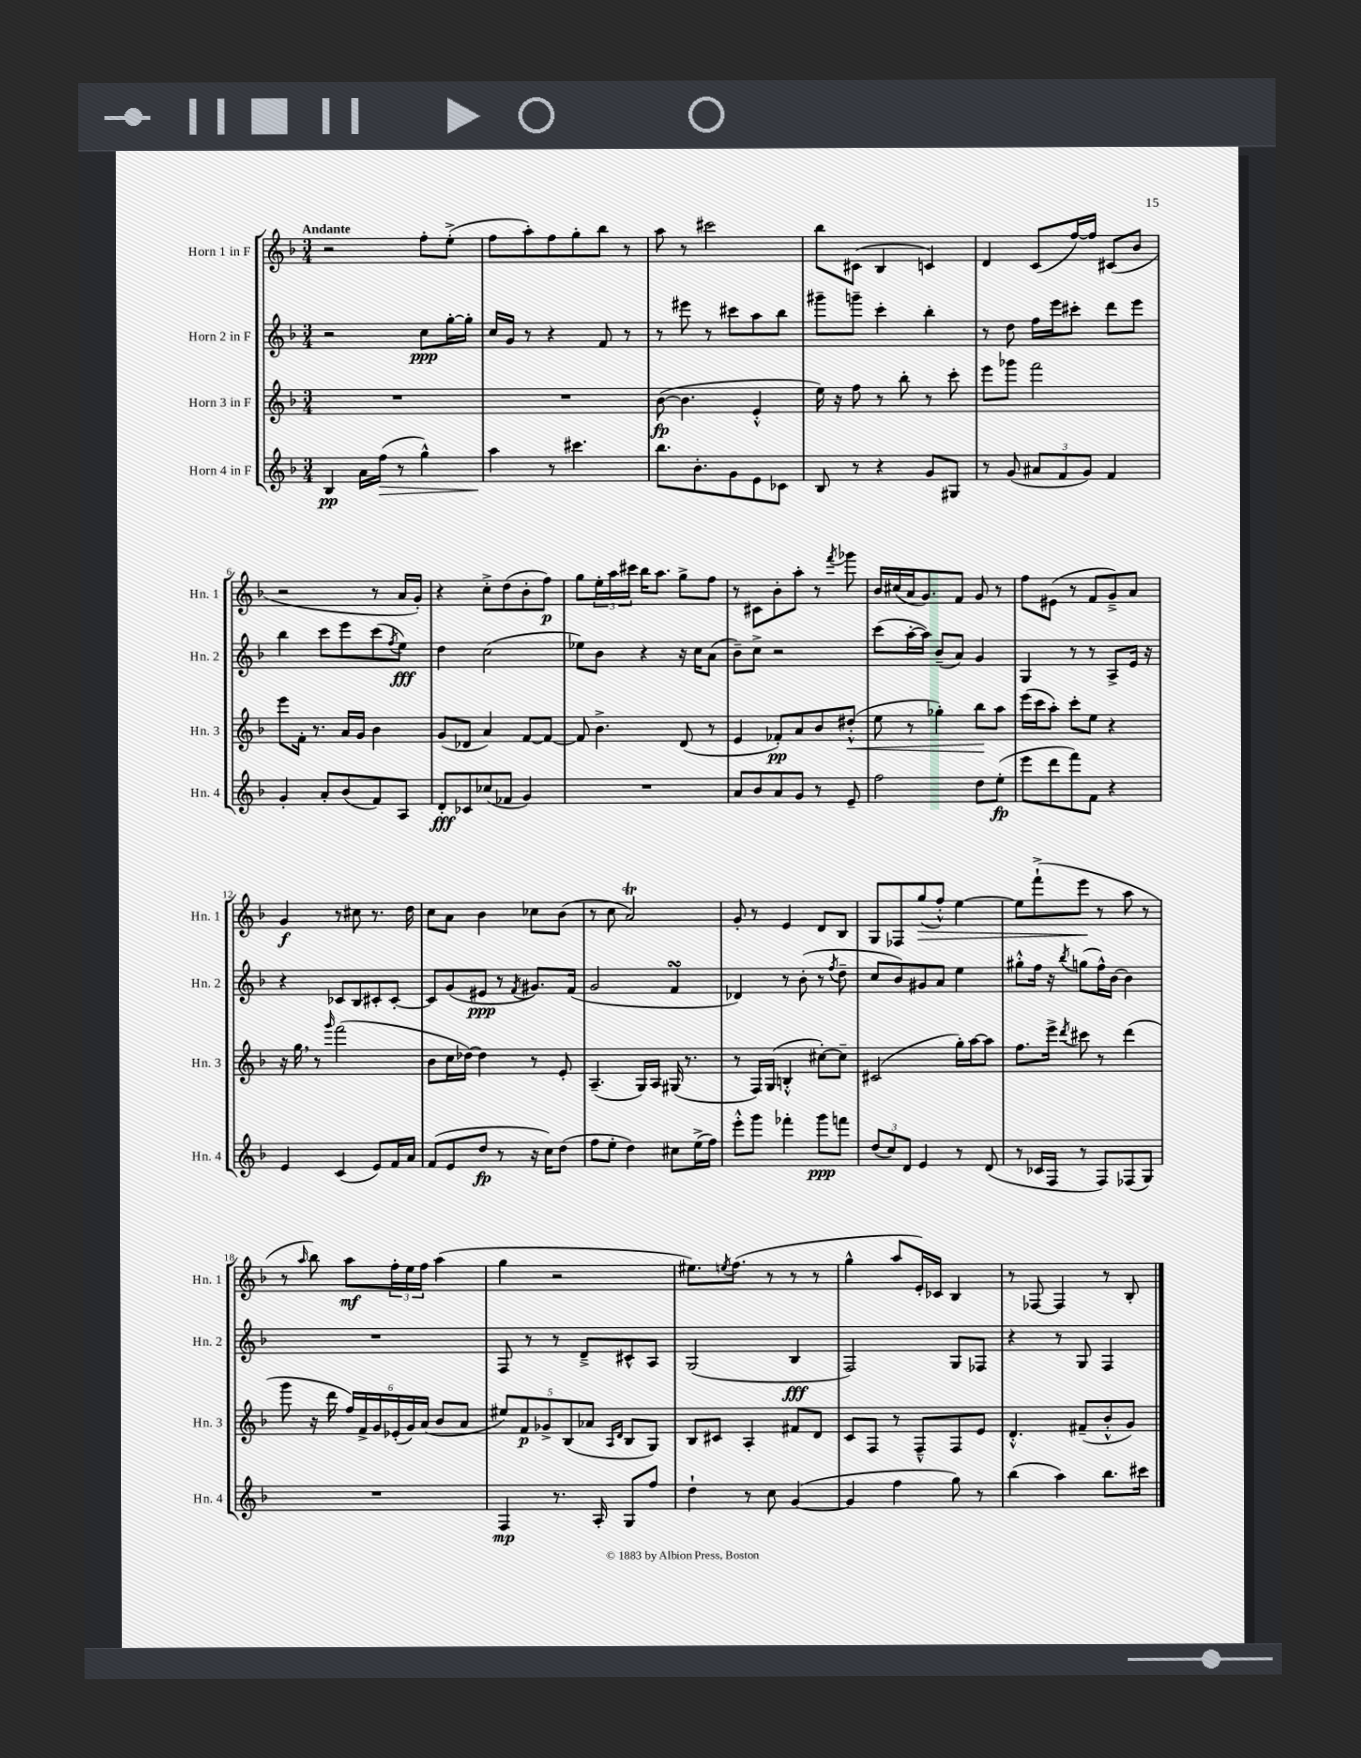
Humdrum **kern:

**kern	**kern	**kern	**kern
*staff4	*staff3	*staff2	*staff1
*clefG2	*clefG2	*clefG2	*clefG2
*k[b-]	*k[b-]	*k[b-]	*k[b-]
*M3/4	*M3/4	*M3/4	*M3/4
4B-	2.r	2r	2r
16a	.	.	.
(16ff	.	.	.
8r	.	.	.
4gg^^)	.	8cc	8ff'
.	.	[16gg'	(8ee'^
.	.	16gg']	.
=	=	=	=
4aa	2.r	16cc	8ff
.	.	16g	.
.	.	8r	8aa')
8r	.	4r	8ff
4.ccc#	.	.	8gg'
.	.	8f	8bb-
.	.	8r	8r
=	=	=	=
8.bb-	([8b-	8r	8aa
.	4.b-]	8eee#	8r
8.b-'	.	.	.
.	.	8r	2ccc#
8g	.	8ccc#	.
8e	4e'^^	8aa	.
8c-	.	8bb-	.
=	=	=	=
8B-	16ee)	8ggg#~	8bb-
.	16r	.	.
8r	8ff	8ggg~	(8c#
4r	8r	4ccc'	4B-
.	8bb-'	.	.
8g	8r	4bb-'	4c)
8G#	8ccc'	.	.
=	=	=	=
8r	8eee	8r	4d
(8g	8ggg-	8dd	.
12a#	2fff	16ff	(8c
.	.	16eee	.
12f	.	.	.
.	.	8ccc#'	[16ff)
12g)	.	.	.
.	.	.	16ff]
4f	.	8ddd	(8c#
.	.	8eee	8b-
=	=	=	=
4g'	8eee	4bb-	2r
.	16f'	.	.
.	8.r	.	.
8a'	.	8ccc	.
(8b-	16a	8eee	.
.	16g	.	.
8f)	4b-	(8ccc	8r
.	.	8qff	.
8A	.	8ee)	16a
.	.	.	16g')
=	=	=	=
8d'	(8g	4dd	4r
8c-	8d-	.	.
(8cc-	4a)	(2cc	8cc'^
8f-	.	.	(8dd
4g)	[8f	.	8b-'
.	8f_	.	8ff)
=	=	=	=
2.r	8f]	8ee-)	8gg
.	4.b-^	8b-	24ee'
.	.	.	24aa
.	.	.	24ccc#
.	.	4r	16bb-
.	.	.	8.aa
.	(8d	16r	8gg^
.	.	16cc	.
.	8r	(8a	8ff
=	=	=	=
8a	4e	8b-~)	8r
8b-	.	8cc^	8c#
8a	8f-')	2r	8b-'
8g	8a	.	8aa'
8r	8b-	.	8r
.	.	.	8qfff
8e~	(8dd#'^^	.	8ggg-
=	=	=	=
2ff	8ee	(8ccc	16b-
.	.	.	(16cc#
.	8r	[16aa'	16a
.	.	16aa])	8.g)
.	4gg-')	(8b-~	.
.	.	8a)	8f
8dd	8bb-	4g	8g
(8ee'	8aa	.	8r
=	=	=	=
8eee	(16eee	4G	8ff
.	16ccc	.	.
8ddd	8aa')	.	(8e#
8fff)	8ccc'	8r	8r
8f	8ee	8r	8f
4r	4r	8A^	8g~^)
.	.	16e	8a
.	.	16r	.
=	=	=	=
4e	16r	4r	4g
.	16gg	.	.
.	8r	.	.
.	16qqggg	.	.
(4c	(2fff	8c-	8r
.	.	8B-	8cc#
8e)	.	8c#'	8.r
16f	.	[8c#'	.
16a	.	.	16dd
=	=	=	=
(8f	8b-	8c#]	8cc
8e	16cc	(8g	8a
.	[16dd-)	.	.
8dd	4dd-]	8e#	4b-
8r	.	8r	.
.	.	8qf	.
16r	8r	8.g#)	8cc-
16cc)	.	.	.
(8dd	8e'	.	(8b-
.	.	(16f	.
=	=	=	=
8ff	(4.A~	2g	8r
8ee'	.	.	8cc
4dd)	.	.	2a)
.	16G)	.	.
.	16A	.	.
8cc#	(16G#	4f	.
.	8.r	.	.
(16ee^	.	.	.
16ff)	.	.	.
=	=	=	=
8eee'^^	8r	4d-)	8g'
8ggg	16F)	.	8r
.	(16G	.	.
4fff-'	4B'^^	8r	4e
.	.	(8b-'	.
8ggg	[8cc#')	8r	8d
.	.	8qff	.
8fff	8cc#~]	8dd~	8B-
=	=	=	=
(12dd	(2c#	8cc	8G
12cc)	.	.	.
.	.	8b-)	8F-
12d	.	.	.
4e	.	8g#	(8gg
.	.	8a	8ff'^^)
8r	16gg')	4ee	[4ee
.	[16aa	.	.
(8d	8aa]	.	.
=	=	=	=
8r	8.ff	8gg#'^^	8ee]
16c-	.	16ff	(8fff`^
16F	16eee^	16r	.
.	8qddd	8qbb-	.
8r	8ccc#	(8gg	8eee
8F)	8r	16ff^^)	8r
.	.	[16b-	.
(8F-	(4ddd	4b-]	8aa
8G)	.	.	8r
=	=	=	=
2.r	8ggg	2.r	8r
.	.	.	16qqaa
.	16r	.	8bb-)
.	16ddd	.	.
.	24ff)	.	8aa
.	24f^	.	.
.	24g	.	.
.	(24e-'	.	24ff'
.	24g)	.	24ee
.	(24a	.	24ff
.	8b-	.	(4aa
.	8a	.	.
=	=	=	=
4F	10ee#)	8F	4gg
.	10f	.	.
.	.	8r	.
.	10g-^	.	.
8.r	.	8r	2r
.	(10B-	.	.
.	.	8d~^	.
.	10a-	.	.
16A'	.	.	.
.	16qqA	.	.
.	16qqd	.	.
8G	8B-	8c#^^	.
8ff	8G)	8A	.
=	=	=	=
4dd`	8B-	(2G	8.ee#)
.	8c#	.	.
.	.	.	8qee
.	.	.	(8.ff
8r	4A'	.	.
8cc	.	.	8r
([4g	8f#	4B-	8r
.	8d	.	8r
=	=	=	=
4g]	8c	2F)	4gg^^
.	8F	.	.
4ff	8r	.	8aa
.	8F~^^	.	16e')
.	.	.	16c-
8gg)	8F	8G	4B-
8r	8e	8F-	.
=	=	=	=
(4bb-	4.d'^^	4r	8r
.	.	.	[8F-
4aa)	.	8r	4F-]
.	(8f#~	8G	.
8.bb-	8b-'^^	4F	8r
.	8g)	.	8B-'
16ccc#	.	.	.
==	==	==	==
*-	*-	*-	*-
